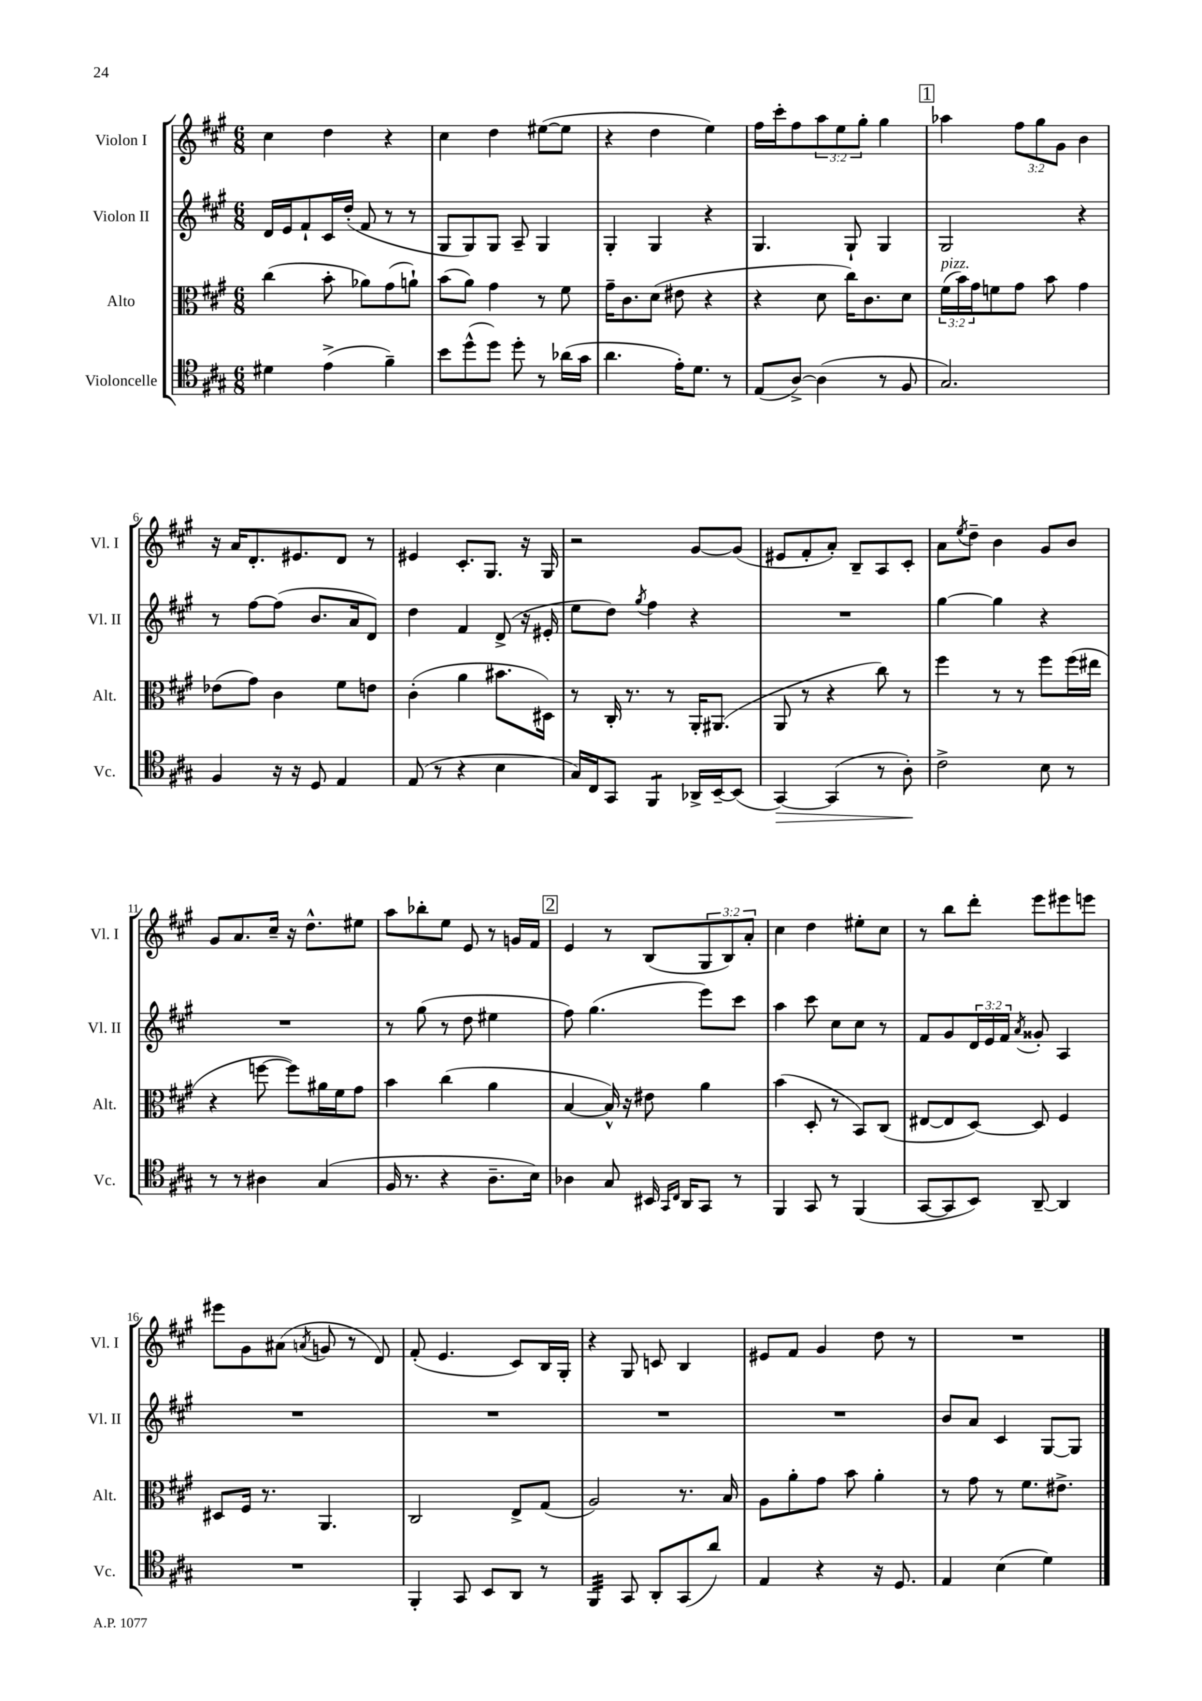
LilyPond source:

<<
\new StaffGroup <<
\new Staff = "s0" \with { instrumentName = "Violon I" shortInstrumentName = "Vl. I" } {
    \clef treble \key a \major \numericTimeSignature \time 6/8 \override Staff.TupletNumber.text = #tuplet-number::calc-fraction-text
    cis''4 d''4 r4 |
    cis''4 d''4 eis''8~( eis''8 |
    r4 d''4 e''4) |
    fis''16 cis'''16-. fis''8 \tuplet 3/2 { a''8 e''8 gis''8-. } gis''4 |
    \mark \markup { \box "1" } aes''4 \tuplet 3/2 { fis''8 gis''8 gis'8 } b'4 |
    r16 a'16 d'8.-. eis'8. d'8 r8 |
    eis'4 cis'8.-. gis8. r16 gis16 |
    r2 gis'8~ gis'8( |
    eis'8 fis'8-. a'8-.) b8-- a8 cis'8-. |
    a'8 \acciaccatura { e''8 } d''8-- b'4 gis'8 b'8 |
    gis'8 a'8. cis''16-- r16 d''8.-^ eis''8 |
    a''8 bes''8-. e''8 e'8 r8 g'16 fis'16 |
    \mark \markup { \box "2" } e'4 r8 b8( \tuplet 3/2 { gis8 b8) a'8-. } |
    cis''4 d''4 eis''8-. cis''8 |
    r8 b''8 d'''8-. e'''8 eis'''8 e'''8 |
    eis'''8 gis'8 ais'8( \acciaccatura { a'8 } g'8 r8 d'8) |
    fis'8-.( e'4. cis'8) b16 gis16-. |
    r4 gis8 c'8 b4 |
    eis'8 fis'8 gis'4 d''8 r8 |
    R2. \bar "|." |
}
\new Staff = "s1" \with { instrumentName = "Violon II" shortInstrumentName = "Vl. II" } {
    \clef treble \key a \major \numericTimeSignature \time 6/8 \override Staff.TupletNumber.text = #tuplet-number::calc-fraction-text
    d'16 e'16 fis'8-! cis'16 d''16-.( fis'8 r8 r8 |
    gis8 gis8) gis8 a8-- gis4 |
    gis4-. gis4 r4 |
    gis4. gis8-! gis4 |
    \mark \markup { \box "1" } gis2 r4 |
    r8 fis''8~ fis''8( b'8. a'16 d'8) |
    d''4 fis'4 d'8->( r16 eis'16-. |
    e''8 d''8) \acciaccatura { gis''8 } fis''4 r4 |
    R2. |
    gis''4~ gis''4 r4 |
    R2. |
    r8 gis''8( r8 d''8 eis''4 |
    \mark \markup { \box "2" } fis''8) gis''4.( e'''8) cis'''8 |
    a''4 cis'''8 cis''8 cis''8 r8 |
    fis'8 gis'8 \tuplet 3/2 { d'16 e'16 fis'16 } \acciaccatura { a'8 } gisis'8-. a4 |
    R2. |
    R2. |
    R2. |
    R2. |
    b'8 a'8 cis'4 gis8~ gis8 \bar "|." |
}
\new Staff = "s2" \with { instrumentName = "Alto" shortInstrumentName = "Alt." } {
    \clef alto \key a \major \numericTimeSignature \time 6/8 \override Staff.TupletNumber.text = #tuplet-number::calc-fraction-text
    cis''4( b'8-. aes'8) gis'8( a'8-!) |
    b'8( a'8) gis'4 r8 fis'8 |
    gis'16-- cis'8. d'8( eis'8 r4 |
    r4 d'8 cis''16) cis'8. d'8 |
    \mark \markup { \box "1" } \tuplet 3/2 { fis'16^\markup { \italic "pizz." }( b'16) gis'16 } f'8 gis'8 b'8 gis'4 |
    ees'8( gis'8) cis'4 fis'8 e'8 |
    cis'4-.( a'4 bis'8. dis16) |
    r8 cis16-. r8. r8 a,16-. ais,8.( |
    a,8 r8 r4 cis''8) r8 |
    fis''4 r8 r8 fis''8 fis''16( eis''16 |
    r4 f''8~ f''8) ais'16 fis'16 gis'8 |
    b'4 cis''4( a'4 |
    \mark \markup { \box "2" } b4~ b16-^) r16 eis'8 a'4 |
    b'4( d8-. r8 b,8) cis8( |
    eis8~ eis8 d8~) d8 fis4 |
    dis8 fis16 r8. a,4. |
    cis2 e8-> gis8( |
    a2) r8. b16 |
    a8 a'8-. gis'8 b'8 a'4-. |
    r8 gis'8 r8 fis'8. eis'8.-> \bar "|." |
}
\new Staff = "s3" \with { instrumentName = "Violoncelle" shortInstrumentName = "Vc." } {
    \clef tenor \key a \major \numericTimeSignature \time 6/8
    dis'4 e'4->( fis'4--) |
    b'8 d''8-^( d''8) d''8-. r8 aes'16( gis'16 |
    a'4. e'16-.) d'8. r8 |
    e8( a8~->) a4( r8 fis8 |
    \mark \markup { \box "1" } gis2.) |
    fis4 r16 r16 d8 e4 |
    e8( r8 r4 b4 |
    gis16) cis16 gis,8 fis,4:8 aes,16-> b,16~-- b,8( |
    gis,4~\>) gis,4( r8 a8-.\!) |
    cis'2-> b8 r8 |
    r8 r8 ais4 gis4( |
    fis16 r8. r4 a8.-- b16) |
    \mark \markup { \box "2" } aes4 gis8 bis,16 \grace { gis,16 cis16 } a,16 gis,8 r8 |
    fis,4 gis,8 r8 fis,4( |
    gis,8~ gis,8 b,8) a,8~-- a,4 |
    R2. |
    fis,4-. gis,8 b,8 a,8 r8 |
    fis,4:32 gis,8 a,8-. gis,8( a'8) |
    e4 r4 r16 d8. |
    e4 b4( d'4) \bar "|." |
}
>>
>>
